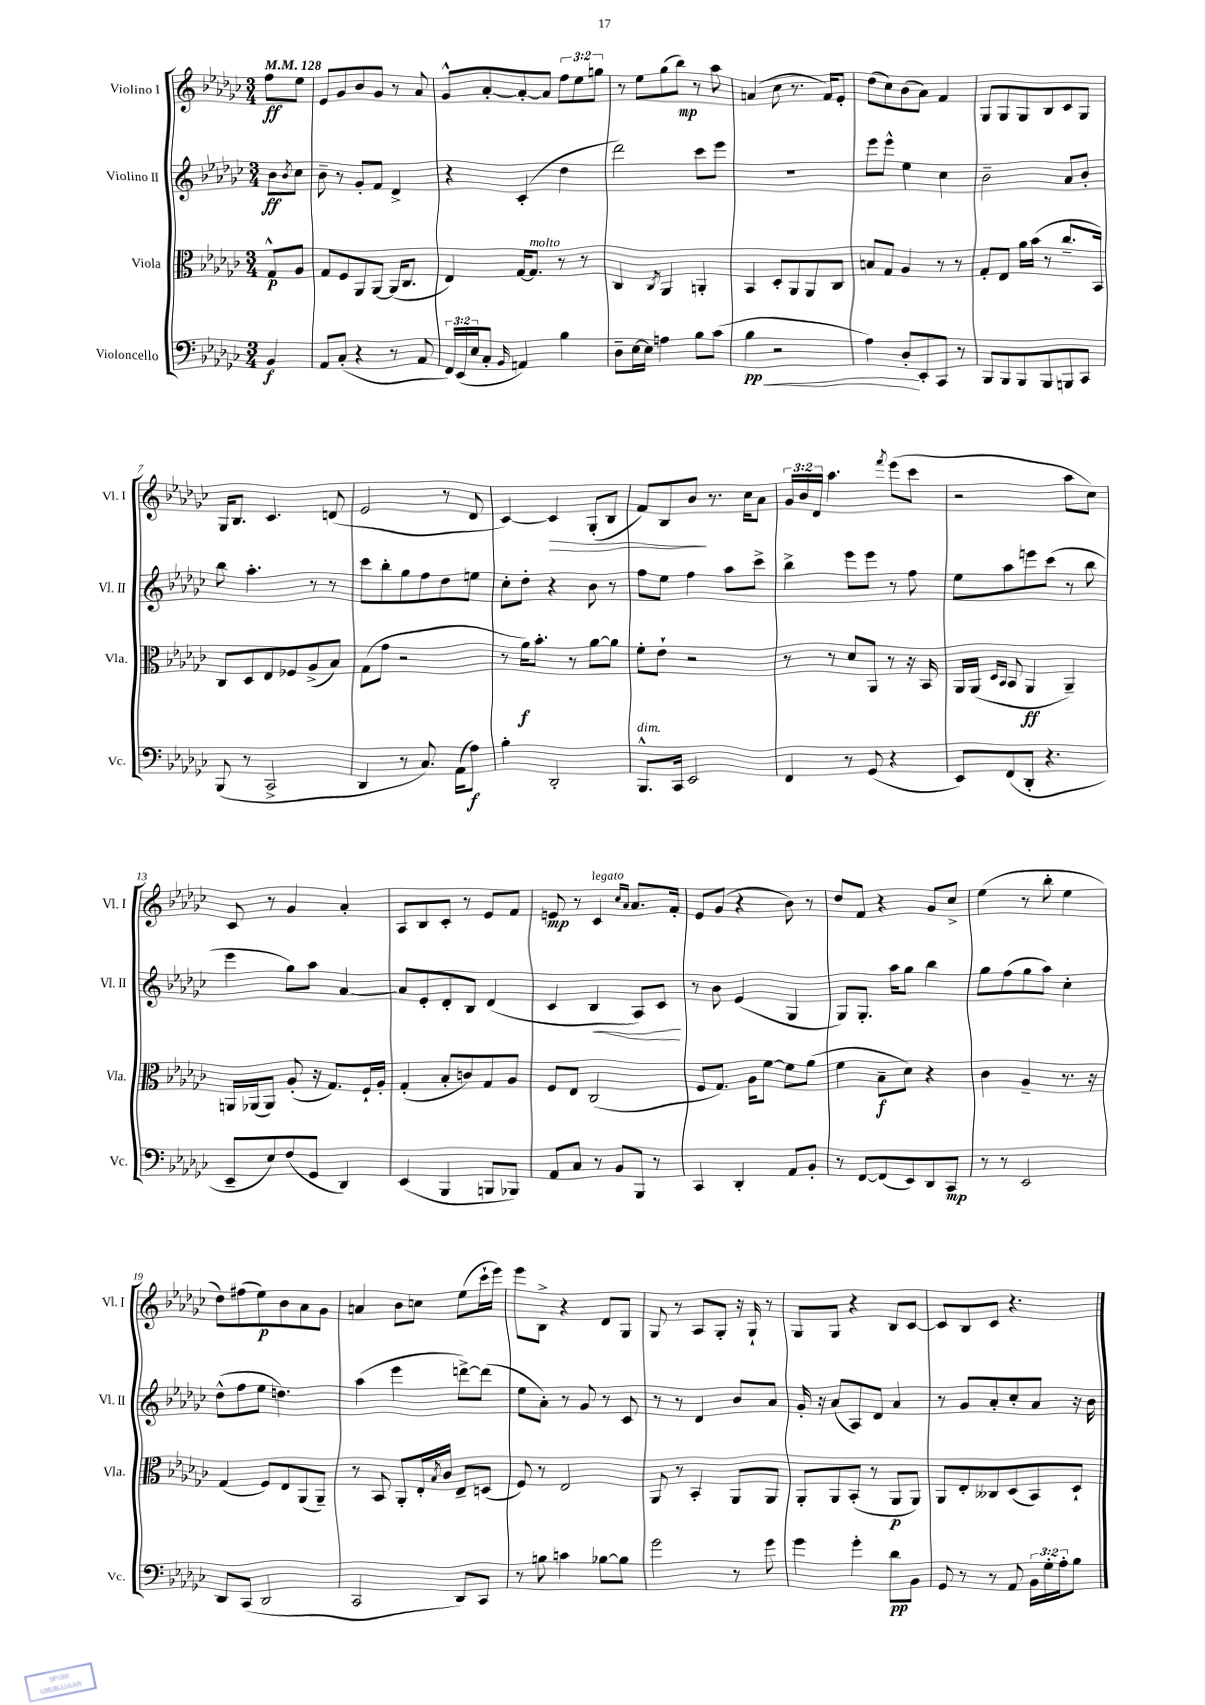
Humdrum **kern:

**kern	**kern	**kern	**kern
*staff4	*staff3	*staff2	*staff1
*clefF4	*clefC3	*clefG2	*clefG2
*k[b-e-a-d-g-c-]	*k[b-e-a-d-g-c-]	*k[b-e-a-d-g-c-]	*k[b-e-a-d-g-c-]
*M3/4	*M3/4	*M3/4	*M3/4
*MM128	*MM128	*MM128	*MM128
4BB-	8G-^^	8b-	8ff
.	.	8qb-	.
.	8A-	8cc-	8ee-
=	=	=	=
8AA-	8G-	8b-~	8e-
(8C-'	8F	8r	8g-
4r	8AA-	8g-'	8b-
.	[8AA-	8f	8g-
8r	(16AA-]	4d-^	8r
.	8.C-	.	.
8AA-	.	.	8a-
=	=	=	=
24FF)	4E-)	4r	8g-^^
(24EE-	.	.	.
24E-	.	.	.
8C-'	.	.	[8a-'
16qqBB-	.	.	.
4AA)	[16G-	(4c-'	8a-'_
.	8.G-]	.	.
.	.	.	8a-]
4B-	8r	4dd-	12ff
.	.	.	12ee-
.	8r	.	.
.	.	.	12gg
=	=	=	=
8D-~	4C-	2ddd-)	8r
[16E-	.	.	8ee-
16E-]	.	.	.
.	8qC-	.	.
4A	4AA-	.	(8gg-
.	.	.	8bb-)
8B-	4AA'	8ccc-	8r
(8c-	.	8eee-	8aa-
=	=	=	=
4B-	4BB-	2.r	(4a
2r	8D-'	.	8cc-
.	8AA-	.	8.r
.	8AA-	.	.
.	.	.	16f)
.	8C-	.	8e-'
=	=	=	=
4A-)	8B	8eee-	(8dd-
.	8G-	8eee-^^	8cc-)
8D-'	4A-	4ee-	(8b-
8EE-'	.	.	8a-)
8CC-	8r	4cc-	4f
8r	8r	.	.
=	=	=	=
8BBB-	8G-'	2b-~	8G-
8BBB-	8E-	.	8G-
8BBB-	16a-	.	8G-
.	(16b-	.	.
8BBB-	8r	.	8B-
8BBB	8.cc-~	8a-	8c-
8CC-	.	8b-'	8G-
.	16BB-)	.	.
=	=	=	=
(8BBB-	8C-	8bb-	16G-
.	.	.	8.B-
8r	8D-	4.aa-'	.
2CC-^	8E-	.	4.c-
.	8F-	.	.
.	(8A-^	8r	.
.	8B-)	8r	(8d
=	=	=	=
4DD-	(8G-	8ccc-	2e-
.	8g-	8bb-'	.
8r	2r	8gg-	.
8.C-)	.	8ff	.
.	.	8dd-	8r
(16AA-	.	.	.
8A-)	.	8ee	8d-
=	=	=	=
4B-'	8r	8cc-'	[4c-)
.	16a-)	8dd-'	.
.	8.b-'	.	.
2DD-'	.	4r	4c-]
.	8r	.	.
.	[8a-	8b-	(8G-'
.	8a-]	8r	8B-
=	=	=	=
8.BBB-^^	8f'	8ff	8f)
.	8e-`	8ee-	8B-
16CC-	.	.	.
2EE-	2r	4ff	8b-
.	.	.	8.r
.	.	8aa-	.
.	.	.	16cc-
.	.	8ccc-^	8a-
=	=	=	=
4FF	8r	4bb-^	24g-
.	.	.	24b-
.	.	.	24d-
.	8r	.	4.aa-
8r	8d-	8eee-	.
(8GG-	8AA-	8eee-	.
.	.	.	8qfff
4r	8r	8r	(8eee-
.	16r	8ff	8ccc-
.	16BB-	.	.
=	=	=	=
8EE-)	16AA-	8ee-	2r
.	(16AA-	.	.
.	16qqD-	.	.
.	16qqBB-	.	.
(8FF	8BB-	8aa-	.
8DD-'	4AA-	8eee	.
4.r	.	(8ccc-	.
.	4AA-~)	8r	8aa-
.	.	8bb-	8cc-)
=	=	=	=
8EE-~	16AA	4eee-	8c-
.	(16AA-	.	.
8E-)	8AA-)	.	8r
(8F	(8A-'	8gg-)	4g-
8GG-	16r	8aa-	.
.	8.G-)	.	.
4DD-)	.	[4a-	4a-'
.	16F`	.	.
.	16A-'	.	.
=	=	=	=
(4EE-	(4G-'	8a-]	8A-
.	.	8e-'	8B-
4BBB-	8B-'	8d-'	8c-'
.	8c)	8B-	8r
8BBB	8G-	(4d-	8e-
8BBB-)	8A-	.	8f
=	=	=	=
8AA-	8F	4c-	8e
8C-	8E-	.	8r
8r	(2C-	4B-	4c-
8BB-	.	.	.
.	.	.	16qqcc-
.	.	.	16qqa-
8BBB-	.	8A-)	8.a-
8r	.	8c-	.
.	.	.	16f'
=	=	=	=
4CC-	8F	8r	8e-
.	8.G-)	8b-	(8g-
4DD-'	.	(4e-	4r
.	16A-	.	.
.	[8f	.	.
8AA-	8f]	4G-	8b-)
8BB-'	(8a-	.	8r
=	=	=	=
8r	4f	8G-)	8dd-
[8FF	.	8.G-'	8f
(8FF]	8B-~	.	4r
.	.	16aa-	.
8EE-)	8d-)	8gg-	.
8DD-	4r	4bb-	8g-
8CC-	.	.	8cc-^
=	=	=	=
8r	4c-	8gg-	(4ee-
8r	.	(8ff	.
2EE-	4A-~	8gg-	8r
.	.	8aa-)	8bb-'
.	8.r	4cc-'	4ee-
.	16r	.	.
=	=	=	=
8DD-	(4G-	(8dd-^^	8dd-)
(8CC-	.	8ff	(8ff#
2DD-	8F)	8ee-	8ee-)
.	8E-	4.dd)	8b-
.	(8AA-	.	8a-
.	8AA-~)	.	8g-
=	=	=	=
2CC-	8r	(4aa-	4a
.	8BB-	.	.
.	8AA-'	4eee-	8b-
.	16E-'	.	8cc
.	8qB-	.	.
.	16c-	.	.
8DD-)	8E-~	[8ddd^)	(8ee-
8CC-	(8D	(8ddd]	16ccc-`
.	.	.	16eee-)
=	=	=	=
8r	8F)	8ee-	8eee-
8B	8r	8a-')	8B-^
4c	2E-	8r	4r
.	.	8g-	.
[8B-	.	8r	8d-
8B-]	.	8c-	8G-
=	=	=	=
2g-	8AA-	8r	8G-
.	8r	8r	8r
.	4BB-'	4d-	8A-
.	.	.	8G-'
8r	8AA-	8b-	16r
.	.	.	16G-`
8g-	8AA-	8a-	8r
=	=	=	=
4g-	8AA-'	16g-'	8G-
.	.	16r	.
.	8AA-	(8a-	8G-
4g-'	(8BB-'	8A-)	4r
.	8r	8d-	.
8d-	8AA-	4a-	8B-
8BB-	8AA-)	.	[8c-
=	=	=	=
8GG-	8AA-	8r	8c-]
8r	8E-'	8g-	8B-
8r	8C--	8a-'	8c-
8AA-	(8D-	8cc-'	4.r
24BB-	8BB-)	8a-	.
24G-'	.	.	.
24A-'	.	.	.
8B-	8D-`	16r	.
.	.	16b-	.
==	==	==	==
*-	*-	*-	*-
